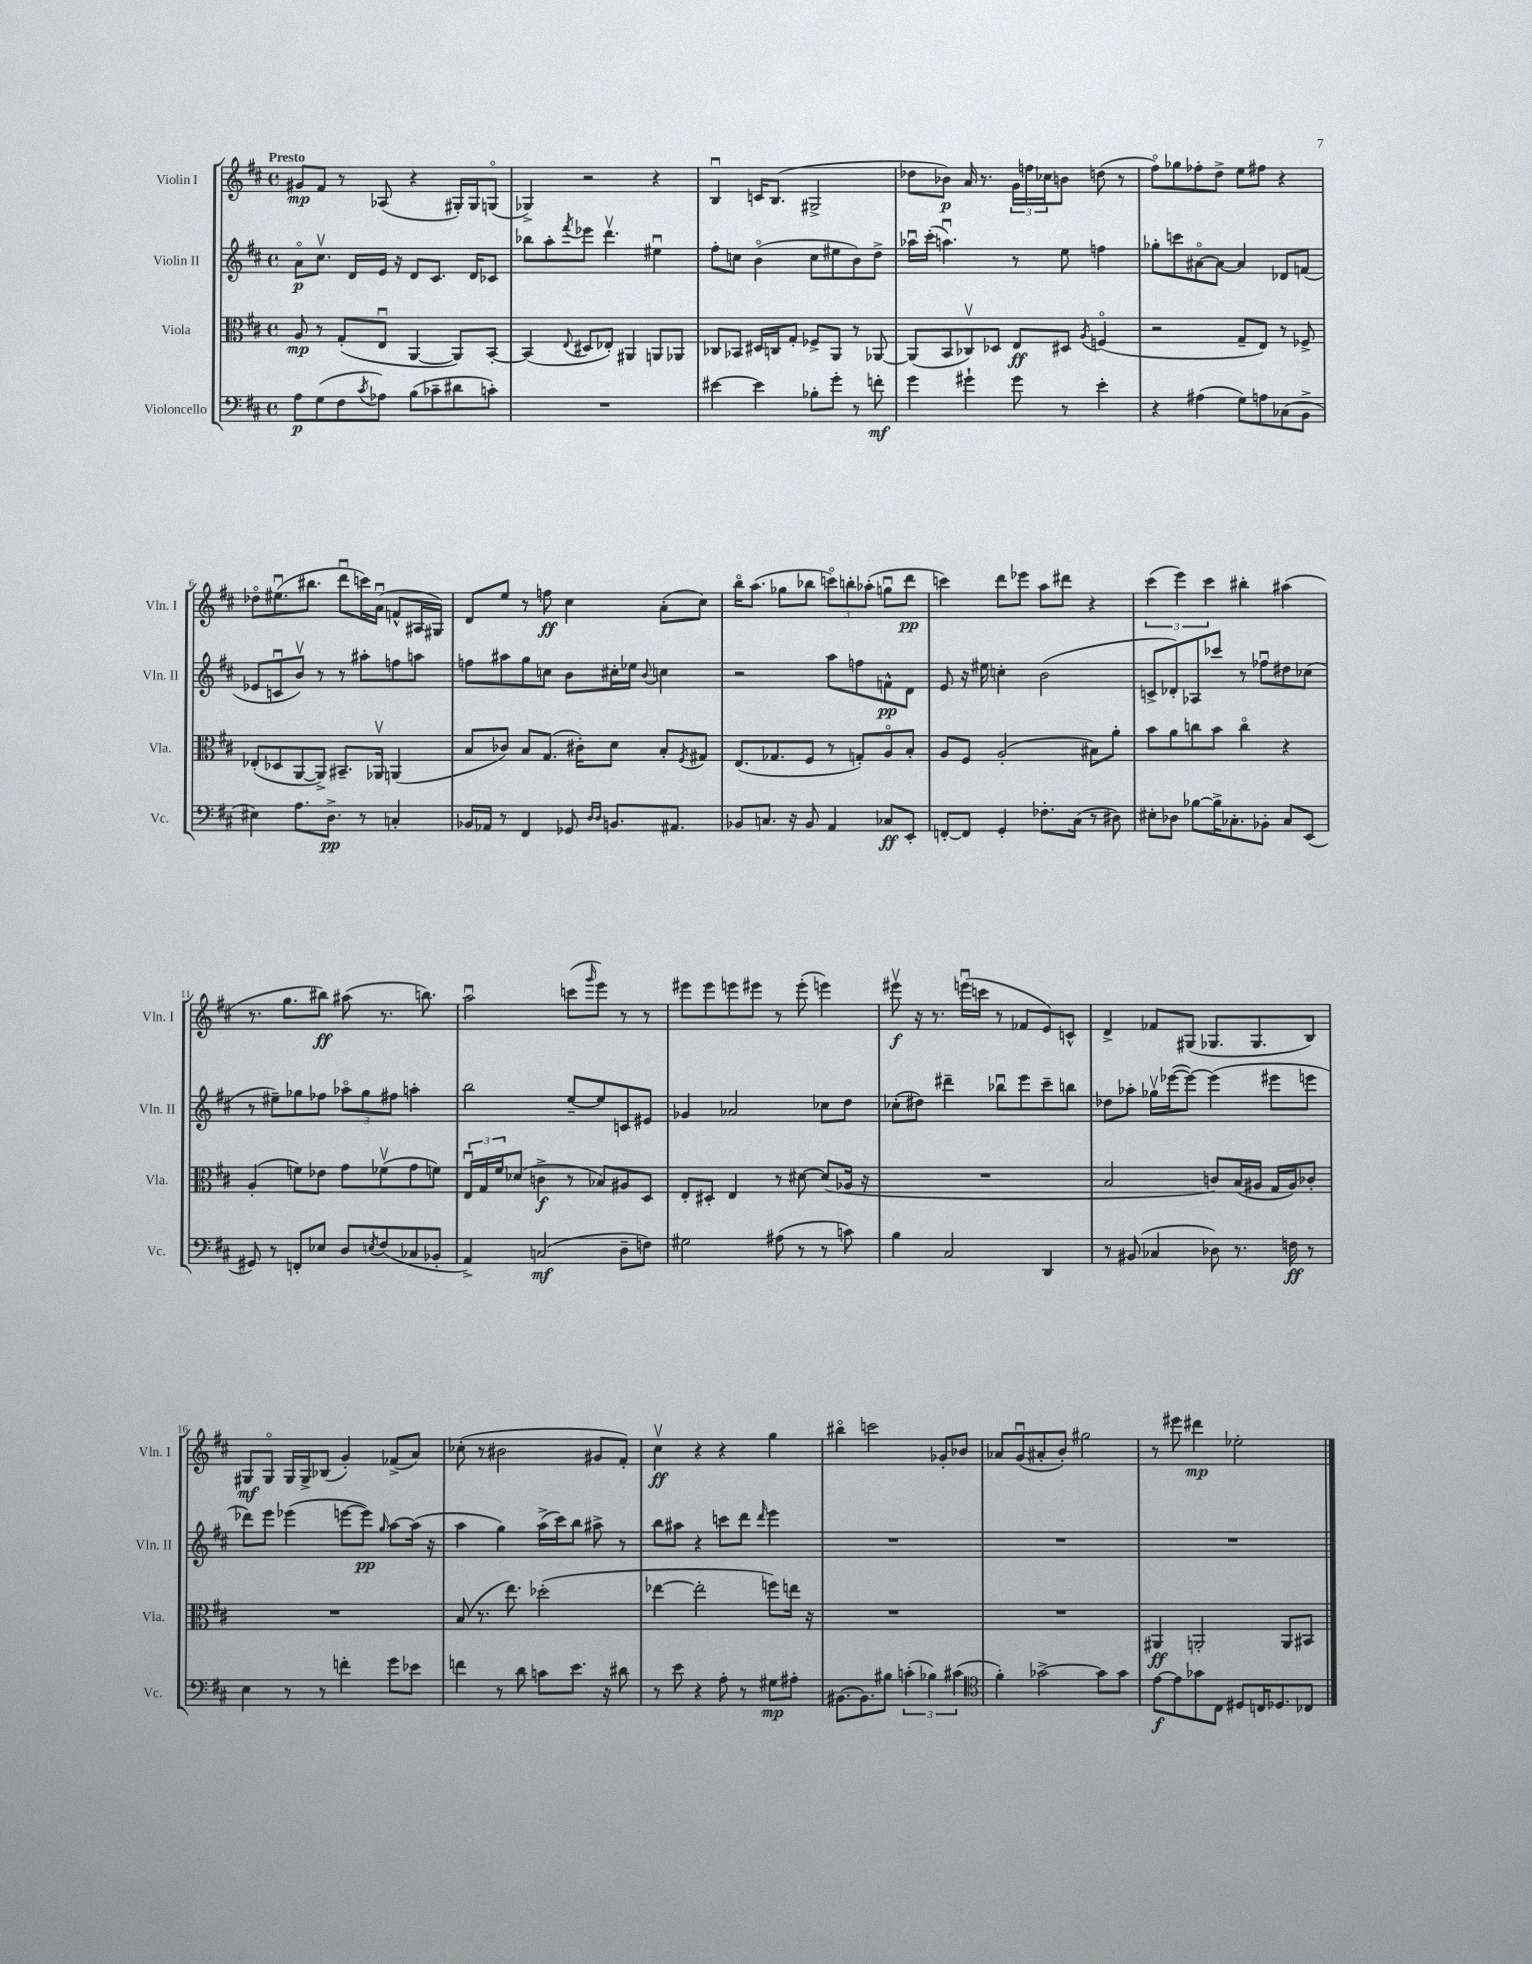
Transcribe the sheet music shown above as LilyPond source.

<<
\new StaffGroup <<
\new Staff = "s0" \with { instrumentName = "Violin I" shortInstrumentName = "Vln. I" } {
    \clef treble \key d \major \defaultTimeSignature \time 4/4 \tempo "Presto"
    gis'8\mp fis'8 r8 aes8( r4 gis16-.) gis16 g8\flageolet( |
    ges4->) r2 r4 |
    b4\downbow c'16 b8.( gis2-> |
    des''8 bes'8\p) a'16 r8. \tuplet 3/2 { g'16 f''16 ces''16 } b'8 d''8( r8 |
    fis''8\flageolet) ges''8 fes''8-. d''8-> e''8 fis''8 r4 |
    des''8\flageolet eis''8.\downbow( bis''8. d'''8\downbow c'''16) a'16\downbow( f'8-^ ais16 gis16) |
    d'8 e''8 r8 f''8\ff cis''4 a'8-.( cis''8) |
    b''16\flageolet a''8.( ges''8 bes''8 \tuplet 3/2 { c'''8\flageolet) b''8-. aes''8-.( } g''8\downbow d'''8\pp |
    c'''4) d'''8 ees'''8 a''8 dis'''8 r4 |
    \tuplet 3/2 { cis'''4( e'''4) cis'''4 } bis''4-. ais''4( |
    r8. g''8. bis''8\ff) ais''8( r8. b''8.) |
    a''2\downbow c'''8( \grace { g'''16 } e'''8) r8 r8 |
    eis'''8 eis'''8 e'''8 eis'''8 r8 eis'''8-.( e'''4) |
    eis'''8\upbow\f r16 r8. e'''16\downbow( c'''16 r8 fes'8 e'8) c'8-^ |
    d'4-> fes'8 gis8( ges8. ges8. b8) |
    gis8\mf gis8\flageolet gis16 gis16-> bes8( g'4-.) fes'8->( a'8) |
    ces''8-.( r8 bis'2 gis'8 fis'8-.) |
    cis''4\upbow\ff r4 r4 g''4 |
    bis''4\flageolet c'''2 ges'8-. bes'8 |
    aes'8 g'8\downbow( ais'8-. b'8-.) gis''2 |
    r8 eis'''8 dis'''4\mp ees''2-. \bar "|." |
}
\new Staff = "s1" \with { instrumentName = "Violin II" shortInstrumentName = "Vln. II" } {
    \clef treble \key d \major \defaultTimeSignature \time 4/4
    a'8\flageolet\p cis''8.\upbow d'16 e'16 r16 d'8 cis'8. d'16 ces'8 |
    bes''8 a''8-. \acciaccatura { fis'''8 } ees'''8 d'''4.\upbow eis''4\downbow |
    fis''8-. c''8 b'4\flageolet( c''8 eis''8 b'8) d''8-> |
    aes''16\downbow cis'''16-.( a''4.\downbow) r8 e''8 f''4 |
    ges''8-. c'''8 ais'8~\flageolet ais'8~ ais'4 des'8 f'8( |
    ees'8 c'8\downbow b'8\upbow) r8 r8 ais''8-. f''8 a''8 |
    f''8 ais''8 g''8 c''8 b'8 cis''16-. ees''16 \appoggiatura { b'8 } c''4 |
    r2 a''8 f''8 f'8-^\pp d'8 |
    e'8 r16 eis''16 c''4-. b'2( |
    c'8-> des'8-.) aes8 ces'''8 r8 fes''8\downbow dis''8 ces''8( |
    r8 eis''8--) ges''8 fes''8 \tuplet 3/2 { aes''8\flageolet ges''8 fis''8 } a''4-. |
    b''2 e''8~-- e''8 c'8 eis'8 |
    ges'4 aes'2 ces''8 d''8 |
    ces''8-.( dis''8) dis'''4-- bes''8\downbow e'''8 cis'''8-- b''8 |
    des''8 aes''8-. ges''16\upbow ees'''16~( ees'''8~) ees'''4( eis'''8 e'''8 |
    des'''8) e'''8 ees'''4( e'''8~ e'''8\pp) \grace { g''16 } a''8~ a''16( r16 |
    a''4 g''4) a''16->( cis'''16) b''8 ais''8-> r8 |
    b''8 ais''8 r4 c'''8 d'''8 \grace { d'''16 } e'''4 |
    R1 |
    R1 |
    R1 \bar "|." |
}
\new Staff = "s2" \with { instrumentName = "Viola" shortInstrumentName = "Vla." } {
    \clef alto \key d \major \defaultTimeSignature \time 4/4
    a8\mp r8 g8-.( e8\downbow a,4~ a,8) b,8~-. |
    b,4( \appoggiatura { e8 } dis8 ees8-.) ais,4 a,8 aes,8 |
    ces8 bes,8 dis16 c16 g8-. fes8-> a,8 r8 aes,8~ |
    aes,8( b,8 ces8\upbow) des8 e8\ff dis8 \acciaccatura { a8 } f4\flageolet( |
    r2 g8-- e8) r8 fes8-> |
    ees8-.( des8 a,8~ a,8->) bis,8.-- aes,16\upbow a,4( |
    b8 ces'8) b8 g8.( cis'16-.) d'8 b8-. \acciaccatura { fis8 } gis8 |
    e8.( ges8. fis8 r8 g8-.) a8\flageolet b8-. |
    a8 fis8 a2-.( bis8) a'8-. |
    b'8 a'8 c''8 b'8 c''4\flageolet r4 |
    a4-.( f'8) ees'8 g'8 fes'8\upbow( g'8 f'8) |
    \tuplet 3/2 { e16\downbow g16 fis'16 } des'8( c'4->\f r8 bes8) ais8 d8 |
    e8-. dis8-. e4 r8 dis'8~ dis'8( aes16 r16 |
    R1 |
    b2 c'8) b16( ais16 g16 ais16) ces'8-. |
    R1 |
    b8( r8. e''8.) des''2-.( |
    ees''4~ ees''2-. f''8) e''16 r16 |
    R1 |
    R1 |
    ais,4\ff a,2-. a,8 bis,8 \bar "|." |
}
\new Staff = "s3" \with { instrumentName = "Violoncello" shortInstrumentName = "Vc." } {
    \clef bass \key d \major \defaultTimeSignature \time 4/4
    a8\p g8( fis8 \acciaccatura { cis'8 } aes8) b8( ces'8-- dis'8 c'8-.) |
    R1 |
    eis'4~ eis'4 bes8-. g'8-. r8 f'8-.\mf |
    g'4 gis'4-! gis'8 r8 e'4-. |
    r4 ais4( g8) a8 ces8( b,8-> |
    eis4) a8. d8.->\pp r8 c4-. |
    bes,16 aes,16 r8 fis,4 ges,8 \grace { d16 d16 } b,8. ais,8. |
    bes,8 c8. r16 bes,8 a,4 ces8\ff e,8-. |
    f,8~-. f,8 g,4-. fes8.-. cis16( r8 dis8) |
    eis8-. des8 bes8~ bes16-> ces8.-. bes,8-. ces8 e,8( |
    gis,8) r8 f,8-. ees8 d8 \acciaccatura { e8 } fis8( ces8 bes,8-. |
    a,4->) c2\mf( d8-- f8) |
    gis2 ais8( r8 r8 c'8) |
    b4 cis2 d,4 |
    r8 bis,8( ces4 des8) r8. f16\ff r8 |
    e4 r8 r8 f'4-. g'8 ees'8 |
    f'4 r8 d'8 c'8 e'8. r16 dis'8 |
    r8 e'8 r4 a8-. r8 gis8\mp ais8-. |
    bis,8.~ bis,8. bis8 \tuplet 3/2 { c'4-.( bes4) cis'4( } |
    \clef tenor fis'4-.) ges'2~-> ges'8 ges'8 |
    e'8~\f e'8 ges'8 cis8 dis8 c16 des8. ces8 \bar "|." |
}
>>
>>
